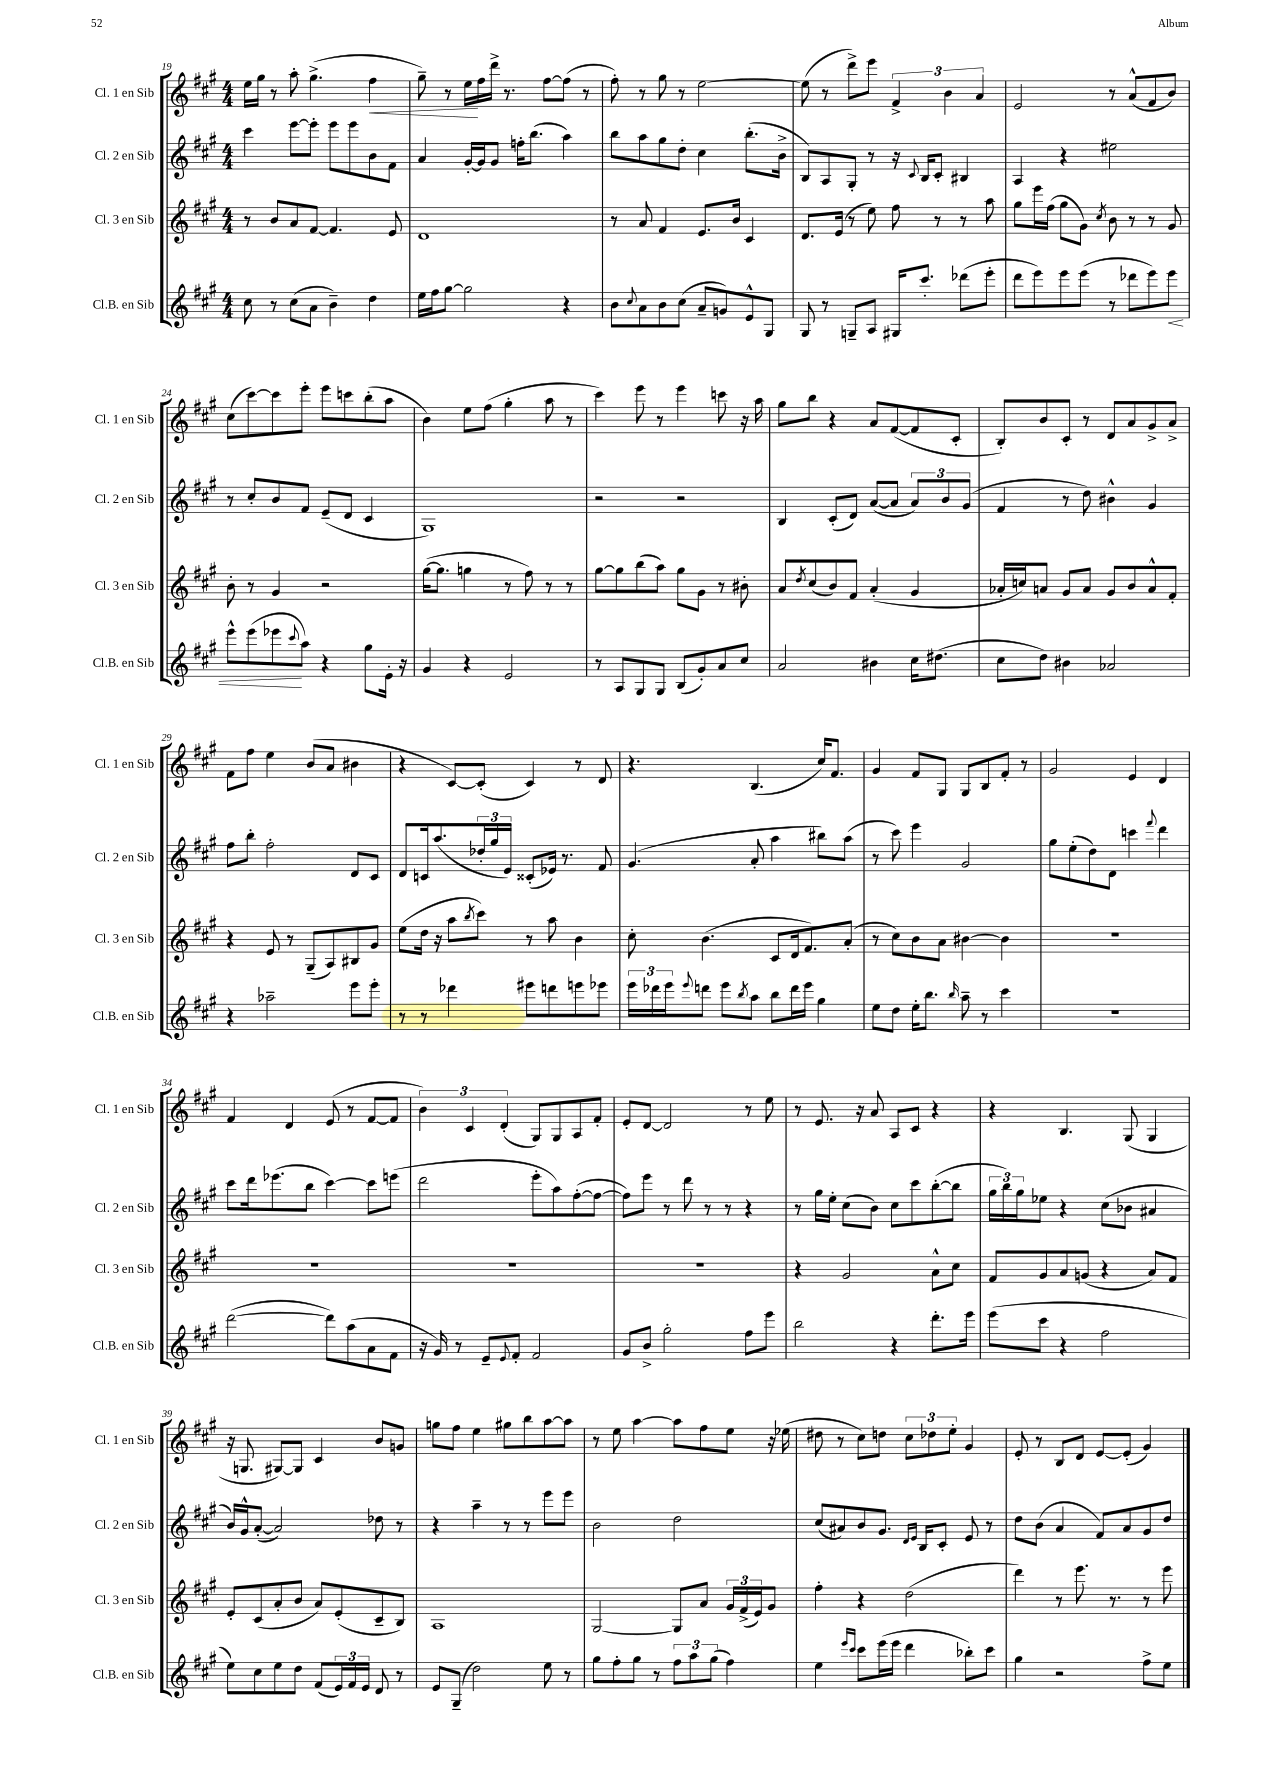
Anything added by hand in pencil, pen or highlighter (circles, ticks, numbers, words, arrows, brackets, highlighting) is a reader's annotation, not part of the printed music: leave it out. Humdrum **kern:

**kern	**kern	**kern	**kern
*staff4	*staff3	*staff2	*staff1
*clefG2	*clefG2	*clefG2	*clefG2
*k[f#c#g#]	*k[f#c#g#]	*k[f#c#g#]	*k[f#c#g#]
*M4/4	*M4/4	*M4/4	*M4/4
8cc#	8r	4ccc#	16ee
.	.	.	16gg#
8r	8b	.	8r
(8cc#	8a	[8eee	8aa'
8a	[8f#	8eee']	(4.gg#^
4b~)	4.f#]	8eee	.
.	.	8eee	.
4dd	.	8b	4ff#
.	8e	8f#	.
=	=	=	=
16ee	1d	4a	8gg#~)
16ff#	.	.	.
[8gg#	.	.	8r
2gg#]	.	[16g#'	16ee
.	.	16g#]	16ff#
.	.	8g#	16ddd^
.	.	.	8.r
.	.	16ff'	.
.	.	(8.bb	.
.	.	.	[8ff#
4r	.	4aa)	(8ff#]
.	.	.	8r
=	=	=	=
8b	8r	8bb	8ff#')
8qqcc#	.	.	.
8a	8a	8aa	8r
8b	4f#	8gg#	8gg#
(8cc#	.	8dd'	8r
8a~	8.e	4cc#	[2ee
8g)	.	.	.
.	16b	.	.
8e^^	4c#	(8.bb'	.
8G#	.	.	.
.	.	16b^	.
=	=	=	=
8G#	8.d	8B)	(8ee]
8r	.	8A	8r
.	(16e	.	.
8G~	8r	8G#'	8ddd^)
8A	8ee)	8r	8eee
16G#	8ff#	16r	6f#^
.	.	8qqc#	.
8.ccc#'	.	16B	.
.	8r	8c#'	.
.	.	.	6b
(8ddd-	8r	4B#	.
.	.	.	6a
8eee'	8aa	.	.
=	=	=	=
8ddd	8gg#	4A	2e
8eee)	16eee	.	.
.	(16ff#	.	.
8eee	8gg#	4r	.
(8eee	8g#)	.	.
.	8qcc#	.	.
8r	8b	2ee#	8r
8ddd-	8r	.	(8a^^
8eee)	8r	.	8f#
8eee	8g#	.	8b)
=	=	=	=
8eee^^	8b'	8r	(8cc#
(8eee	8r	8cc#'	[8ccc#)
8eee-	4g#	8b	8ccc#]
8qqccc#	.	.	.
8aa)	.	8f#	8eee'
4r	2r	(8e~	8eee
.	.	8d	8ccc
8gg#	.	4c#	(8bb'
16e'	.	.	8aa
16r	.	.	.
=	=	=	=
4g#	([16gg#	1G#)	4b)
.	8.gg#]	.	.
4r	4gg	.	8ee
.	.	.	(8ff#
2e	8r	.	4gg#'
.	8ff#)	.	.
.	8r	.	8aa
.	8r	.	8r
=	=	=	=
8r	[8gg#	2r	4ccc#)
8A	8gg#]	.	.
8G#	(8bb	.	8eee
8G#	8aa)	.	8r
(8B	8gg#	2r	4eee
8g#')	8g#	.	.
8a	8r	.	8ccc
8cc#	8b#'	.	16r
.	.	.	16aa
=	=	=	=
2a	8a	4B	8gg#
.	8qdd	.	.
.	(8cc#	.	8bb
.	8b)	(8c#'	4r
.	8f#	8d)	.
4b#	(4a'	([8a	8a
.	.	8a]	([8f#
16cc#	4g#	12a)	8f#]
(8.dd#	.	.	.
.	.	12b	.
.	.	.	8c#'
.	.	(12g#	.
=	=	=	=
8cc#	16a-'	4f#	8B')
.	16cc)	.	.
8dd)	8a	.	8b
4b#	8g#	8r	8c#'
.	8a	8dd)	8r
2a-	8g#	4b#^^	8d
.	8b	.	8a
.	8a^^	4g#	8g#^
.	8f#'	.	8a^
=	=	=	=
4r	4r	8ff#	8f#
.	.	8bb'	8ff#
2aa-~	8e	2ff#'	4ee
.	8r	.	.
.	(8G#~	.	(8b
.	8A)	.	8a
8eee	8B#	8d	4b#
8eee'	8g#	8c#	.
=	=	=	=
8r	(8ee	8d	4r
8r	16dd	16c	.
.	16r	(8.aa	.
4ddd-	8aa	.	[8c#)
.	8qbb	.	.
.	8ccc#)	24dd-'	(8c#']
.	.	24gg#	.
.	.	24e)	.
8eee#	8r	(8c##'	4c#)
8ddd	8aa	16e-)	.
.	.	8.r	.
8eee	4b	.	8r
8eee-	.	8f#	8d
=	=	=	=
24eee	8cc#'	(4.g#	4.r
24ddd-	.	.	.
24eee	.	.	.
8qqeee	.	.	.
8ddd	(4.b	.	.
8eee	.	.	.
8qbb	.	.	.
8aa	.	8a'	(4.B
8bb	8c#	4aa	.
16ddd	16d	.	.
16eee	8.f#)	.	.
4gg#	.	8bb#)	16cc#)
.	.	.	8.f#
.	(8a'	(8aa	.
=	=	=	=
8ee	8r	8r	4g#
8dd	8cc#)	8ccc#)	.
16ee'	8b	4eee	8f#
8.bb	.	.	.
.	8a	.	8G#
16qqbb	.	.	.
8aa~	[4b#	2g#	8G#
8r	.	.	8B
4ccc#	4b#]	.	8f#'
.	.	.	8r
=	=	=	=
1r	1r	8gg#	2g#
.	.	(8ee'	.
.	.	8dd)	.
.	.	8d	.
.	.	4ccc	4e
.	.	8qqfff#	.
.	.	4ddd	4d
=	=	=	=
([2ddd	1r	8ccc#	4f#
.	.	16ddd	.
.	.	(8.eee-	.
.	.	.	4d
.	.	8bb	.
8ddd])	.	[4ccc#)	(8e
(8aa	.	.	8r
8a	.	8ccc#]	[8f#
8f#	.	(8eee	8f#]
=	=	=	=
16r	1r	2ddd	6b)
16g#)	.	.	.
8r	.	.	.
.	.	.	6c#
8e~	.	.	.
.	.	.	(6d'
8qqe	.	.	.
8f#'	.	.	.
2f#	.	8eee'	8G#)
.	.	8aa)	8G#
.	.	([8ff#'	8A
.	.	8ff#_	8f#'
=	=	=	=
8g#	1r	8ff#])	8e'
8b^	.	8eee	[8d
2gg#'	.	8r	2d]
.	.	8ddd	.
.	.	8r	.
.	.	8r	.
8ff#	.	4r	8r
8eee	.	.	8ee
=	=	=	=
2bb	4r	8r	8r
.	.	16gg#	8.e
.	.	16ee'	.
.	2g#	(8cc#	.
.	.	.	16r
.	.	8b)	8a
4r	.	8cc#	8A
.	.	8ccc#	8c#
8.ddd'	8a^^	([8bb'	4r
.	8cc#	8bb]	.
16eee	.	.	.
=	=	=	=
(8eee	8f#	24gg#	4r
.	.	24bb)	.
.	.	24gg#	.
8ccc#	8g#	8ee-	.
4r	8a	4r	4.B
.	(8g	.	.
2ff#	4r	(8cc#	.
.	.	8b-	(8G#
.	8a)	4a#	4G#
.	8f#	.	.
=	=	=	=
8ee)	8e'	16b)	16r
.	.	16g#^^	8.G
8cc#	(8c#	([8a'	.
8ee	8a'	2a])	[8G#)
8dd	8b	.	8G#]
(8f#	8a)	.	4c#
24e)	(8e'	.	.
24f#	.	.	.
24e	.	.	.
8d	8c#~	8dd-	8b
8r	8B)	8r	8g
=	=	=	=
8e	1A	4r	8gg
(8G#~	.	.	8ff#
2dd)	.	4aa~	4ee
.	.	8r	8gg#
.	.	8r	8bb
8ee	.	8eee	[8aa
8r	.	8eee	8aa]
=	=	=	=
8gg#	[2G#	2b	8r
8ff#'	.	.	8ee
8gg#	.	.	[4aa
8r	.	.	.
12ff#	8G#]	2dd	8aa]
12aa	.	.	.
.	8a	.	8ff#
(12gg#	.	.	.
4ff#)	24g#	.	8ee
.	(24f#^	.	.
.	24e)	.	.
.	8g#	.	16r
.	.	.	(16ee-
=	=	=	=
4ee	4ff#'	(8cc#	8dd#
.	.	8a#)	8r
16qqeee	.	.	.
16qqccc#	.	.	.
8ccc#	4r	8b	8cc#)
(16eee	.	8.g#	8dd
16eee	.	.	.
4ddd	(2dd	.	12cc#
.	.	16qqd	.
.	.	16qqe	.
.	.	16B	.
.	.	.	12dd-
.	.	8c#'	.
.	.	.	12ee'
8bb-')	.	8e	4g#
8ccc#	.	8r	.
=	=	=	=
4gg#	4ddd)	8dd	8e'
.	.	(8b	8r
2r	8r	4a	8B
.	8.eee	.	8d
.	.	8f#)	[8e
.	8.r	.	.
.	.	8a	(8e']
8ff#^	8r	8g#	4g#)
8ee	8eee	8dd	.
==	==	==	==
*-	*-	*-	*-
